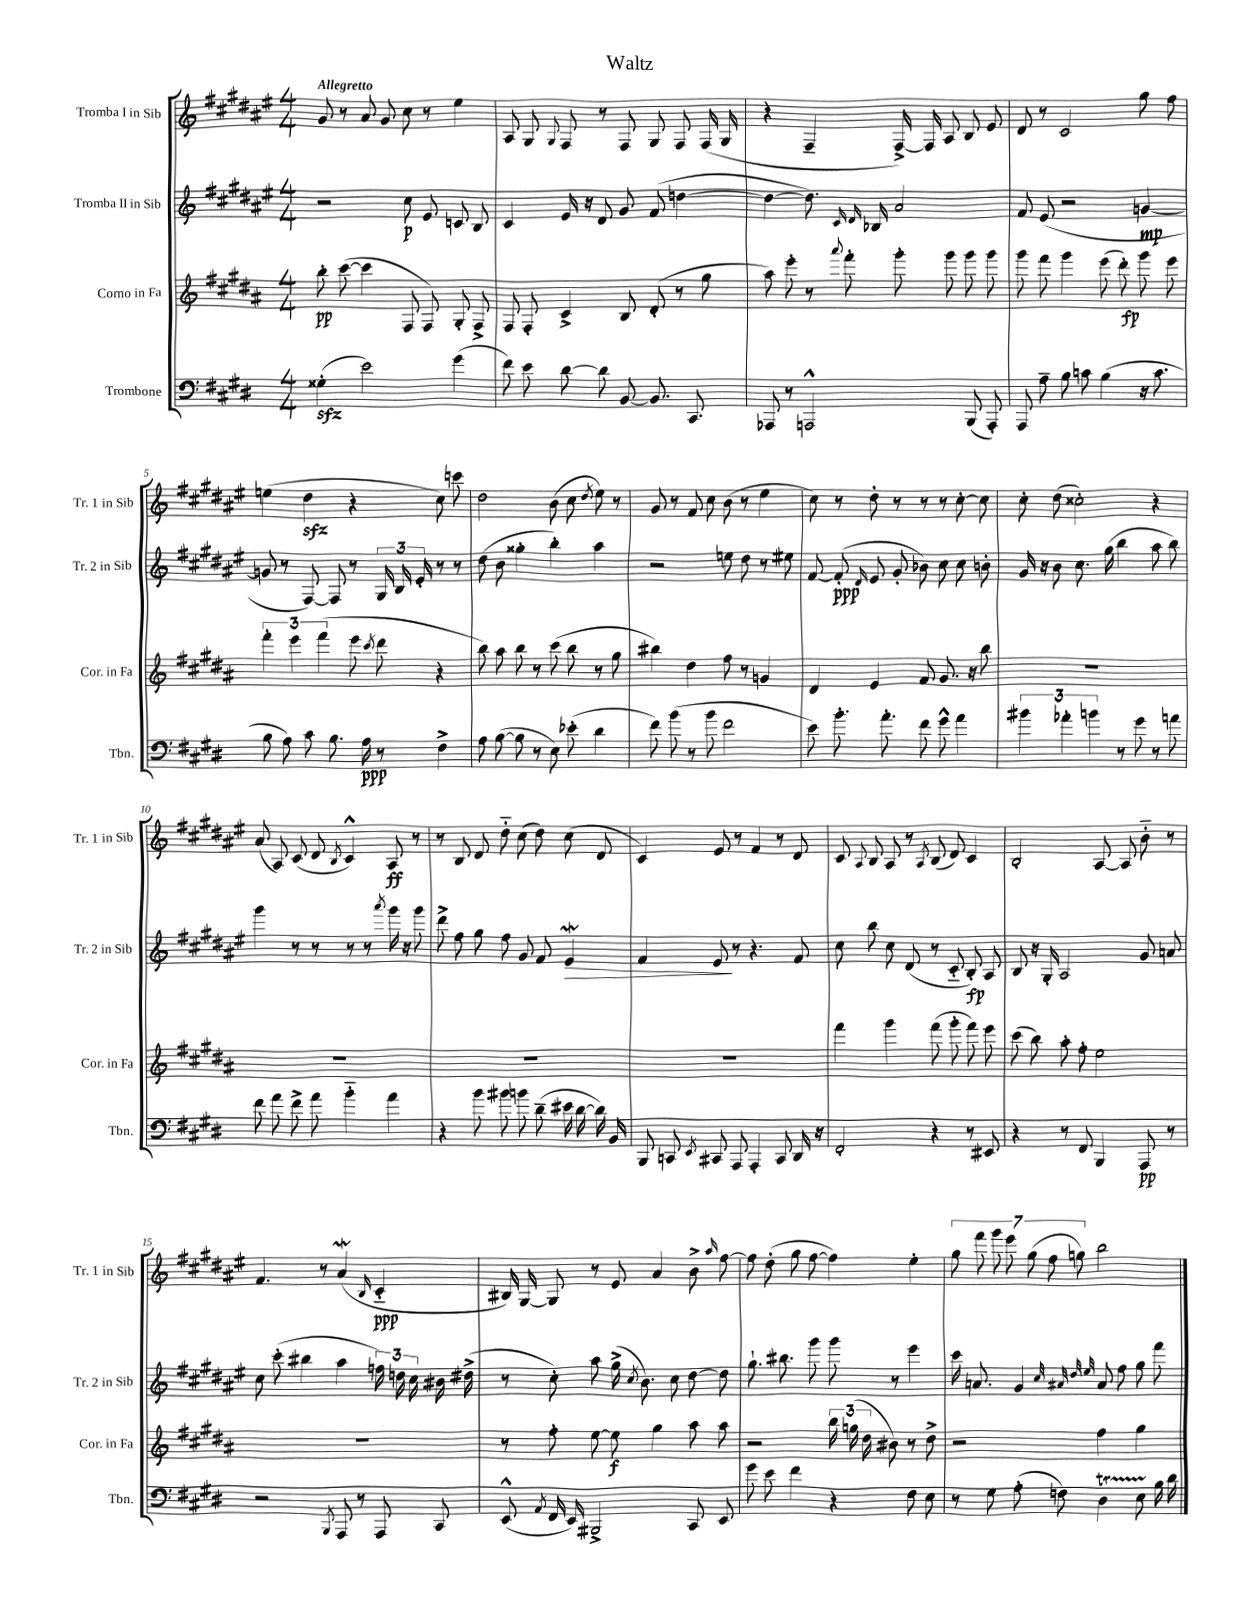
\header { title = "Waltz" }
<<
\new StaffGroup <<
\new Staff = "s0" \with { instrumentName = "Tromba I in Sib" shortInstrumentName = "Tr. 1 in Sib" } {
    \clef treble \key fis \major \numericTimeSignature \time 4/4 \tempo "Allegretto"
    \autoBeamOff gis'8 r8 ais'8 gis'8 cis''8 r8 eis''4 |
    ais8 gis8 \appoggiatura { gis8 } fis8 r8 fis8 gis8 fis8 fis16( gis16 |
    r4 fis4-- fis16~->) fis16 ais8 b8 eis'8 |
    dis'8 r8 cis'2 gis''8 fis''8 |
    e''4( dis''4\sfz r4 cis''8) c'''8 |
    dis''2 b'8( cis''8 \acciaccatura { dis''8 } eis''8) r8 |
    gis'8 r8 fis'8 cis''8 b'8( r8 eis''4 |
    cis''8) r8 dis''8-. r8 r8 r8 cis''8~-. cis''8 |
    cis''8-. dis''8( cisis''2-.) r4 |
    ais'8( ais8) cis'8( dis'8 \acciaccatura { b8 } cis'4-^) ais8\ff r8 |
    r8 b8 dis'8 dis''8-_ cis''8( dis''8) cis''8( dis'8 |
    cis'4) eis'8 r8 fis'4 r8 dis'8 |
    cis'8 \appoggiatura { ais8 } b8 ais8 r8 \acciaccatura { ais8 } b8( dis'8) cis'4 |
    b2-. ais8~ ais8 b'8-_ r8 |
    fis'4. r8 ais'4\mordent( \grace { b16 } cis'4-_\ppp |
    bis16) gis16~ gis8 r8 eis'8 ais'4 b'8-> \grace { ais''16 } fis''8~ |
    fis''8 dis''8-.( gis''8 fis''8~ fis''4) eis''4-. |
    \tuplet 7/4 { gis''8 fis'''8 gis'''8 eis'''8 gis''8( fis''8 g''8) } b''2 \bar "|." |
}
\new Staff = "s1" \with { instrumentName = "Tromba II in Sib" shortInstrumentName = "Tr. 2 in Sib" } {
    \clef treble \key fis \major \numericTimeSignature \time 4/4
    \autoBeamOff r2 cis''8\p eis'8 c'8 b8 |
    cis'4 eis'16 r16 dis'8 gis'8 fis'8( d''4~ |
    d''4~ d''8.) \grace { cis'16 dis'16 } bes16 ais'2 |
    fis'8 eis'8( r2 g'4~\mp |
    g'8 r8 fis8~) fis8 r8 \tuplet 3/2 { gis16 b16 eis'16-. } r8 r8 |
    dis''8( b'8 gisis''4-. b''4-.) ais''4 |
    r2 e''8 dis''8 r8 eis''8 |
    fis'8~ fis'8-.\ppp( \grace { dis'16 } eis'8 gis'8-. bes'8) cis''8 cis''8 b'8-. |
    gis'16 r16 b'8 cis''8. gis''16( b''4 ais''8 b''8) |
    gis'''4 r8 r8 r8 r8 \acciaccatura { ais'''8 } gis'''16 r16 gis'''8 |
    dis'''8-> fis''8 gis''8 fis''8 gis'8 fis'8 eis'4\mordent\> |
    fis'4 eis'8\! r8 r4. fis'8 |
    cis''8 b''8 cis''8 dis'8( r8 cis'8-_ b8-.\fp) ais8 |
    b8 r16 gis16-. ais2 gis'8 a'8 |
    cis''8 cis'''8-.( bis''4 ais''4 \tuplet 3/2 { f''16) d''16 cis''16 } bis'16 dis''16->( |
    r8 cis''8-.) ais''8 gis''16->( \acciaccatura { cis''8 } b'8.) cis''8 dis''8~ dis''8 |
    gis''8.-! bis''8. gis'''8 gis'''8 r8 eis'''4 |
    cis'''16 a'8. gis'4 \grace { cis''32 ais'32 dis''32 eis''32 } ais'8 fis''8 gis''8 fis'''8 \bar "|." |
}
\new Staff = "s2" \with { instrumentName = "Corno in Fa" shortInstrumentName = "Cor. in Fa" } {
    \clef treble \key b \major \numericTimeSignature \time 4/4
    \autoBeamOff b''8-.\pp cis'''8~( cis'''4 fis8 fis8) gis8-. fis8-> |
    fis8 fis8-. cis'4-> b8 dis'8-.( r8 gis''8 |
    ais''8) e'''8-. r8 \appoggiatura { ais'''8 } fis'''8-. gis'''8-. gis'''8 gis'''8 gis'''8 |
    gis'''8 fis'''8 gis'''4 e'''8( dis'''8-.\fp) gis'''8 e'''8 |
    \tuplet 3/2 { fis'''4-. e'''4 fis'''4( } e'''8 \acciaccatura { cis'''8 } dis'''8 r4 |
    b''8) ais''8 b''8 r8 cis'''8( b''8 r8 gis''8 |
    bis''4) dis''4 fis''8 r8 g'4 |
    dis'4 e'4 fis'8 gis'8. r16 b''8 |
    R1 |
    R1 |
    R1 |
    R1 |
    fis'''4 gis'''4 fis'''8( gis'''8-. fis'''8) e'''8 |
    cis'''8( b''8) ais''8-. fis''8-. e''2 |
    R1 |
    r8 fis''8-. e''8~ e''8\f gis''4 ais''8 ais''8 |
    r2 \tuplet 3/2 { b''16 g''16( dis''16 } bis'8) r8 dis''8-> |
    r2 fis''4 gis''4 \bar "|." |
}
\new Staff = "s3" \with { instrumentName = "Trombone" shortInstrumentName = "Tbn." } {
    \clef bass \key e \major \numericTimeSignature \time 4/4
    \autoBeamOff gisis4-.\sfz( e'2) gis'4( |
    fis'8) e'8 dis'8~ dis'8 b,8~ b,8. cis,8. |
    aes,,8 r8 a,,2-^ b,,8( a,,8-.) |
    a,,8 a8-- b8 c'8 b4( r16 c'8. |
    b8 a8) cis'8 b8. a16\ppp r8 fis4-> |
    a8 b8~( b8 r8 e8) ees'8-.( dis'4 |
    fis'8) b'8( r8 b'8 fis'2 |
    e'8) b'8.-. a'8.-. fis'8 gis'8-^ a'4 |
    \tuplet 3/2 { bis'4 aes'4-. b'4 } r8 gis'8 r8 a'8 |
    fis'8 a'8 fis'8-> a'8 b'4-_ a'4 |
    r4 b'8 bis'8 b'8 dis'8--( eis'16 dis'16~ dis'16) b,16 |
    b,,8 c,8 \acciaccatura { e,8 } cis,8 a,,8 a,,4-. cis,8 dis,16 r16 |
    fis,2-. r4 r8 eis,8 |
    r4 r8 fis,8 b,,4 a,,8\pp r8 |
    r2 \acciaccatura { b,,8 } a,,8 r8 a,,8 cis,8 |
    e,8-^( \acciaccatura { a,8 } fis,16 e,16) bis,,2-> cis,8 e,8 |
    gis'8 e'8 fis'4 r4 fis8 e8 |
    r8 gis8 a8-.( f8) dis4\startTrillSpan e8 b16\stopTrillSpan dis'16 \bar "|." |
}
>>
>>
